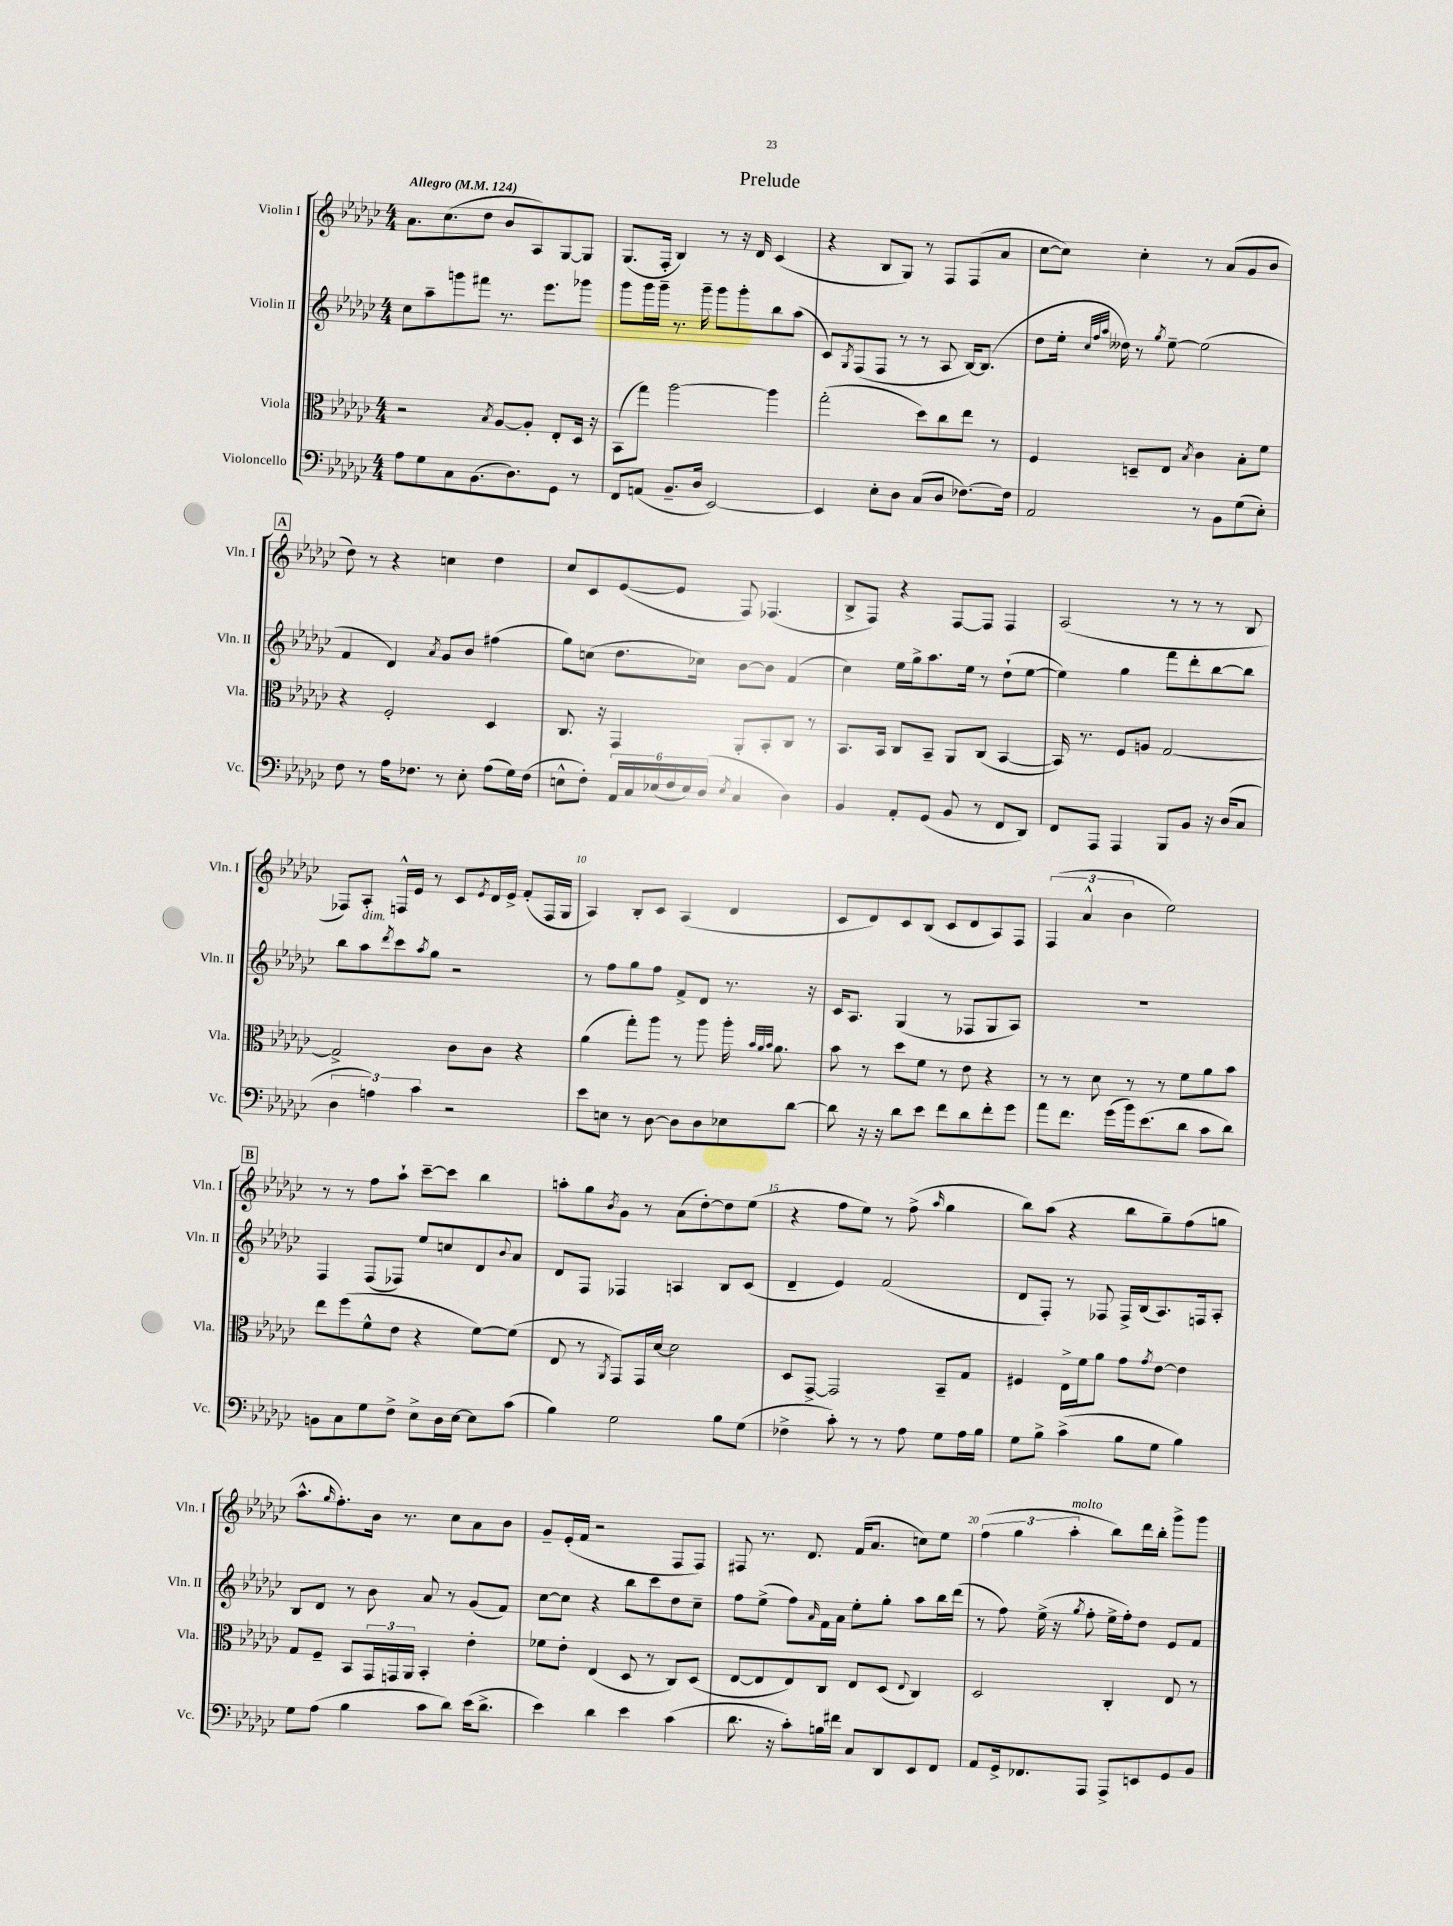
\header { title = "Prelude" }
<<
\new StaffGroup <<
\new Staff = "s0" \with { instrumentName = "Violin I" shortInstrumentName = "Vln. I" } {
    \clef treble \key ges \major \numericTimeSignature \time 4/4 \tempo "Allegro" 4 = 124
    aes'8. ces''8.( des''8 bes'8 aes8) ges8~ ges8 |
    ges8.( f16-. bes4) r8 r16 des'16 ces'4( |
    r4 bes8 ges8) r8 f8 f8( aes'8 |
    ces''8~ ces''8) ces''4-. r8 aes'8( ges'8 bes'8 |
    \mark \markup { \box "A" } des''8) r8 r4 c''4 des''4 |
    ces''8 ces'8 ees'8~( ees'8 f8) fes4.( |
    bes8-> f8) r4 f8~ f8 f4 |
    aes2( r8 r8 r8 bes8 |
    fes8) aes8-. f16-^ ees'16 r8 ces'8 \acciaccatura { ees'8 } des'16 ees'16-> f'8-.( f16 ges16 |
    aes4) bes8-. ces'8 aes4( des'4 |
    ces'8 des'8) ces'8 bes8( ces'8 des'8 aes8) f8 |
    \tuplet 3/2 { f4( aes'4-^ bes'4 } ees''2) |
    \mark \markup { \box "B" } r8 r8 f''8 aes''8-! ces'''8~-- ces'''8 bes''4 |
    a''8-. ges''8 \acciaccatura { bes'8 } ges'8 r8 aes'8( des''8~-.) des''8 ees''8( |
    r4 f''8 ees''8) r8 f''8->( \grace { aes''16 } ges''4 |
    bes''8) aes''8( r4 bes''8 ges''8--) f''8( g''8 |
    aes''8.-^ \grace { ges''16 } f''8.-.) bes'16 r8. ces''8 aes'8 bes'8 |
    ges'8-- ees'16-.( f'16 r2 f8 f8) |
    fis8 r8. des'8. f'16( aes'8. c''8) ees''8 |
    \tuplet 3/2 { f''4( ges''4 aes''4-.^\markup { \italic "molto" } } bes''8) des'''16 bes''16-. ges'''8-> ges'''8 \bar "|." |
}
\new Staff = "s1" \with { instrumentName = "Violin II" shortInstrumentName = "Vln. II" } {
    \clef treble \key ges \major \numericTimeSignature \time 4/4
    ces''8 aes''8-- g'''8 fis'''8 r8. ees'''8. ges'''8 |
    ges'''8 ges'''16 ges'''16-- r8. ges'''16-- ges'''8 ges'''8-. bes''8 aes''8( |
    ces'8) \acciaccatura { ges8 } f8( f8 r8 r8 aes8 bes16~) bes8.( |
    des''8 ees''16-. \grace { ces''32 f''32 aes''32 } deses''16) r8 \acciaccatura { ges''8 } ees''8~-- ees''2( |
    \mark \markup { \box "A" } f'4 des'4) \acciaccatura { aes'8 } ges'8 bes'8 fis''4( |
    ges''8) c''8( des''8. ces''16) bes'8~ bes'8 f'4( |
    ces''4) ees''16 ges''16-> aes''8. ees''16 r8 des''8-!( ees''8~ |
    ees''4) ges''4 f'''8 des'''8-. bes''8~ bes''8 |
    bes''8 aes''8^\markup { \italic "dim." } \acciaccatura { des'''8 } ces'''8 \acciaccatura { aes''8 } ges''8 r2 |
    r8 f''8 ges''8 f''8 f'8-> des'8 r8. r16 |
    ces'16 aes8. ges4( r8 fes8 ges8 aes8) |
    R1 |
    \mark \markup { \box "B" } f4 f8( fes8) ees''8 c''8 des'8 \appoggiatura { bes'8 } aes'8 |
    des'8 f8 fes4 a4 bes8 ces'8( |
    des'4-- ees'4) f'2( |
    des'8 f8-.) r8 fes8 fes16-> bes16( aes8.) f16 aes8-. |
    bes8 des'8 r8 bes'8 aes'8 r8 ges'8( f'8) |
    ces''8~ ces''8 r4 bes''8 ces'''8 des''8 ces''8-- |
    f''8 ees''8->( f''8) \grace { aes'16 } f'16 aes'16 ees''8-. ges''8-. aes''8 bes''16 des'''16( |
    r8 f''8) ees''16->( r16 \acciaccatura { ges''8 } f''8-. ees''16-> f''16-.) des''8 ees'8 f'8 \bar "|." |
}
\new Staff = "s2" \with { instrumentName = "Viola" shortInstrumentName = "Vla." } {
    \clef alto \key ges \major \numericTimeSignature \time 4/4
    r2 \acciaccatura { bes8 } aes8~ aes8-. ees8-. des16 r16 |
    bes,8( ges''8) aes''2~ aes''4 |
    ges''2-.( des''8) ces''8 ees''8 r8 |
    f4 d8-- ees8 \acciaccatura { bes8 } ces'4 bes8-. f'8 |
    \mark \markup { \box "A" } r4 f2-. des4 |
    ces8. r16 ges,4 aes,8-. bes,8-. ces8 r8 |
    bes,8. bes,16 ces8 bes,8-- aes,8 ces8( bes,4~ |
    bes,16) r8. f8 a8 ges2~ |
    ges2-> ces'8 ces'8 r4 |
    aes'4( ges''8-.) aes''8 r8 aes''8 aes''16-. \grace { bes'32 aes'32 bes'32 } aes'8. |
    bes'8 r8 des''8 f'8 r8 ees'8 r4 |
    r8 r8 des'8 r8 r8 f'8 aes'8 bes'8 |
    \mark \markup { \box "B" } ees''8 f''8( f'8-^ ees'8 r4 f'8~) f'8( |
    ees8 r8 \acciaccatura { aes,8 } ges,8) ges,16 des'16~ des'2 |
    des8 ges,8~-> ges,2 bes,8-- ges8 |
    fis4 ees16-> f'16 aes'8 ges'8 \acciaccatura { ges'8 } ees'8~ ees'4 |
    ges8 f8-- bes,8 \tuplet 3/2 { ges,16 g,16 aes,16 } bes,4-. ees'4-. |
    fes'8 ees'8-. ees4( des8 r8 ces8) des8( |
    ees8~ ees8 ees8) ces8 ees8 des8( \appoggiatura { ees8 } ces4) |
    des2 ces4-. ees8 r8 \bar "|." |
}
\new Staff = "s3" \with { instrumentName = "Violoncello" shortInstrumentName = "Vc." } {
    \clef bass \key ges \major \numericTimeSignature \time 4/4
    aes8 ges8 ces8 bes,8.( des8.) ges,8 r8 |
    f,8 a,8( bes,8.-- des16 ees,2~) |
    ees,4 ees8-. des8 ces8( des8 fes8.~) fes16 |
    aes,2 r8 bes,8 ges8( ees8-.) |
    \mark \markup { \box "A" } f8 r8 aes16 fes8. r8 ees8-. aes8( ges16) fes16( |
    e8-^ f8-.) \tuplet 6/4 { aes,16 ces16 ees16( f16 ees16) des16( } \acciaccatura { ees8 } ces4 des4) |
    bes,4 aes,8-. ges,8( bes,8 r8 f,8 des,8) |
    f,8 aes,,8 aes,,4 bes,,8 bes,8 r16 des16( ces8 |
    \tuplet 3/2 { des4 a4) ces'4 } r2 |
    ees'8 e8 r8 des8~ des8 des8 ees8 des'8~ |
    des'8 r16 r16 des'8 ees'8 f'8 des'8 f'8-. ges'8 |
    aes'8 f'8. ges'16( bes'16) ees'8.( des'8 ces'8 des'8) |
    \mark \markup { \box "B" } b,8 ces8 ges8 f8-> ees8-> des16 ees16~ ees8 ces'8( |
    bes4) ges2 bes8 ges8( |
    fes4-> ces'8-.) r8 r8 aes8 ges8 aes16 bes16 |
    ges8 bes8-> ces'4->( bes8 ges8 bes4) |
    ges8 aes8( bes4 ces'8 des'8) ees'16( des'8.-> |
    ees'4) des'4 ees'4 ces'4( |
    des'8. r16 ces'8-.) b16 fis'16 ces8 des,8 ees,8 f,8 |
    aes,8 ges,16-> fes,8. aes,,8 aes,,8-> e,8 ges,8 bes,8 \bar "|." |
}
>>
>>
\layout { \context { \Score \override BarNumber.break-visibility = ##(#f #t #t) barNumberVisibility = #(every-nth-bar-number-visible 5) } }
